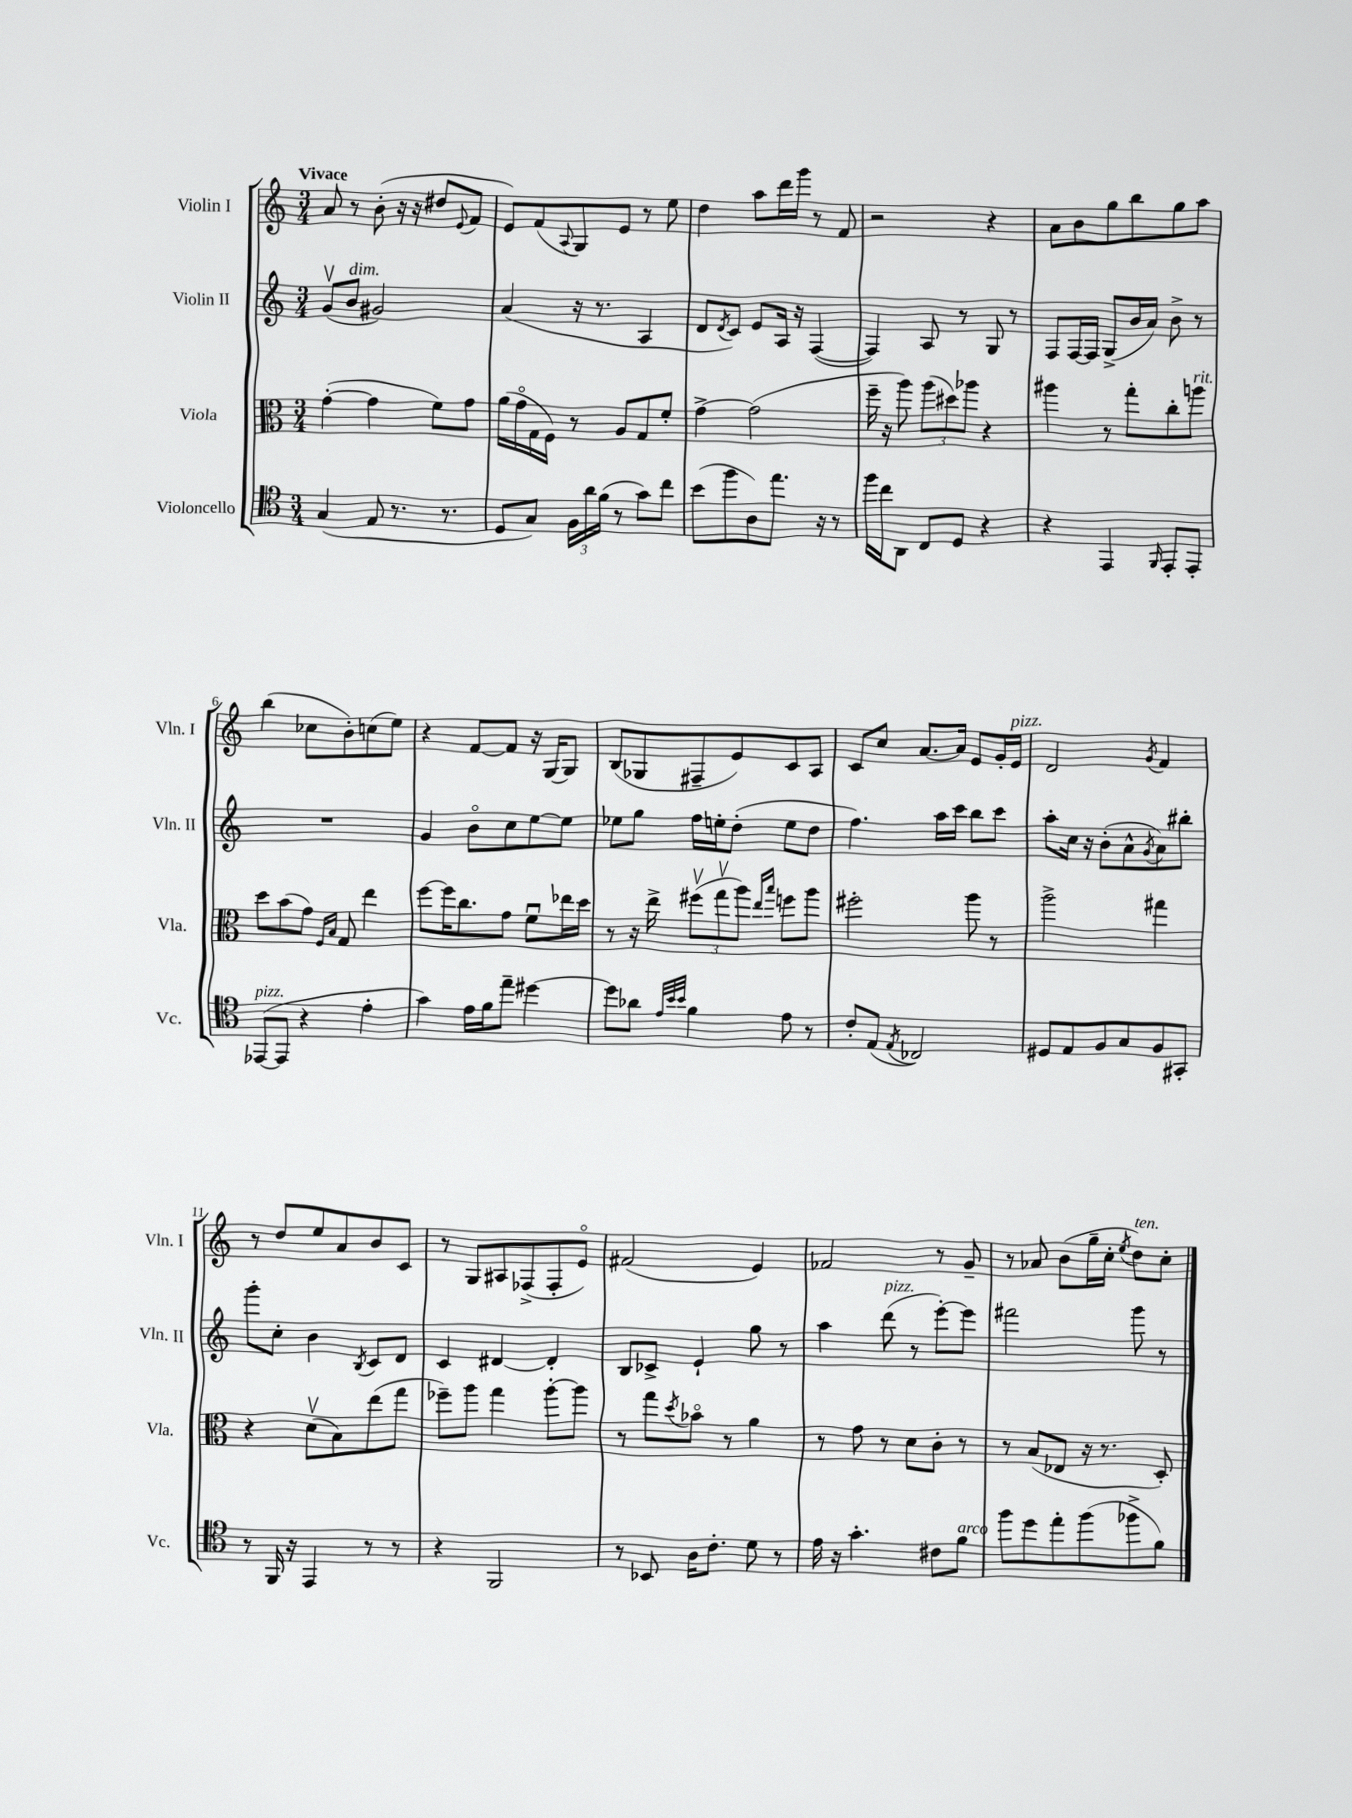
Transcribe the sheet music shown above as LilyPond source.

<<
\new StaffGroup <<
\new Staff = "s0" \with { instrumentName = "Violin I" shortInstrumentName = "Vln. I" } {
    \clef treble \key c \major \numericTimeSignature \time 3/4 \tempo "Vivace"
    a'8 r8 b'8-.( r16 r16 dis''8 \appoggiatura { e'8 } f'8 |
    e'8) f'8( \appoggiatura { a8 } g8) e'8 r8 e''8 |
    d''4 a''8 d'''16 g'''16 r8 f'8 |
    r2 r4 |
    a'8 b'8 g''8 b''8 g''8 a''8 |
    b''4( ces''8 b'8-.) c''8( e''8) |
    r4 f'8~ f'8 r16 g16~ g8 |
    b8( ges8 fis8-- e'8) c'8 a8 |
    c'8 c''8 a'8.~ a'16 e'8 g'16-. e'16^\markup { \italic "pizz." } |
    d'2 \acciaccatura { g'8 } f'4 |
    r8 d''8 e''8 a'8 b'8 c'8 |
    r8 g8 ais8 fes8->( fes8-. e'8\flageolet) |
    fis'2( e'4) |
    fes'2 r8 g'8-- |
    r8 aes'8 b'8( g''16-- c''16-. \acciaccatura { e''8 } d''8^\markup { \italic "ten." }) c''8-. \bar "|." |
}
\new Staff = "s1" \with { instrumentName = "Violin II" shortInstrumentName = "Vln. II" } {
    \clef treble \key c \major \numericTimeSignature \time 3/4
    g'8\upbow( b'8^\markup { \italic "dim." } gis'2) |
    a'4( r16 r8. a4 |
    d'8 \acciaccatura { d'8 } c'8) e'8 a16 r16 f4~( |
    f4) a8 r8 g8 r8 |
    f8 f16~ f16 g8->( b'16 a'16) b'8-> r8 |
    R2. |
    g'4 b'8\flageolet c''8 e''8~ e''8 |
    ees''8 g''8 f''16 e''16-. d''8-.( e''8 d''8 |
    f''4.) a''16 c'''16 b''8 c'''8 |
    a''8-. c''16 r16 b'8-.( a'8-^ \acciaccatura { g'8 } a'8) bis''8-. |
    g'''8-. c''8-. b'4 \acciaccatura { b8 } c'8 d'8 |
    c'4 dis'4~ dis'4-. |
    b8 ces'8-> e'4-! g''8 r8 |
    a''4 d'''8^\markup { \italic "pizz." }( r8 e'''8~-.) e'''8 |
    fis'''2 g'''8 r8 \bar "|." |
}
\new Staff = "s2" \with { instrumentName = "Viola" shortInstrumentName = "Vla." } {
    \clef alto \key c \major \numericTimeSignature \time 3/4
    g'4~-.( g'4 f'8) g'8 |
    a'16( g'16\flageolet g16 f16) r8 a8 g8 f'8-. |
    g'4~-> g'2( |
    f''16-- r16 a''8) \tuplet 3/2 { a''8( dis''8) aes''8 } r4 |
    ais''4 r8 g''8-. c''8-. a''8^\markup { \italic "rit." } |
    d''8 b'8( g'8) \grace { f16 b16 } g8 e''4 |
    f''8~ f''16 c''8. g'8 f'8\downbow ees''16 d''16 |
    r8 r16 e''16-> \tuplet 3/2 { fis''8\upbow( g''8\upbow a''8) } \grace { e''16 b''16 } f''8 a''8 |
    fis''2-. a''8 r8 |
    a''2-> gis''4 |
    r4 d'8\upbow( b8) e''8( g''8 |
    fes''8--) a''8 g''4 a''8~-. a''8 |
    r8 g''8 \acciaccatura { d''8 } bes'8\flageolet r8 a'4 |
    r8 g'8 r8 d'8 c'8-. r8 |
    r8 b8( ees8 r16 r8. d8-.) \bar "|." |
}
\new Staff = "s3" \with { instrumentName = "Violoncello" shortInstrumentName = "Vc." } {
    \clef tenor \key c \major \numericTimeSignature \time 3/4
    g4( e8 r8. r8. |
    d8 g8) \tuplet 3/2 { f16 a'16 f'16( } r8 g'8) c''8 |
    b'8( f''8 a8) e''8. r16 r8 |
    f''16 c''16 a,8 c8 d8 r4 |
    r4 e,4 \grace { f,16 } e,8-. e,8-. |
    ees,8~^\markup { \italic "pizz." }( ees,8 r4 e'4-. |
    g'4) e'16 f'16 e''8-- dis''4~ |
    dis''8 aes'8 \grace { e'32 b'32 b'32 } f'4 e'8 r8 |
    c'8-. e8( \acciaccatura { e8 } ces2) |
    dis8 e8 f8 g8 f8 gis,8-. |
    r8 f,16 r16 e,4 r8 r8 |
    r4 f,2 |
    r8 bes,8 a16 c'8.-. d'8 r8 |
    e'16 r16 g'4.-. cis'8 f'8^\markup { \italic "arco" } |
    f''8 d''8 e''8-. f''8( fes''8-> f'8) \bar "|." |
}
>>
>>
